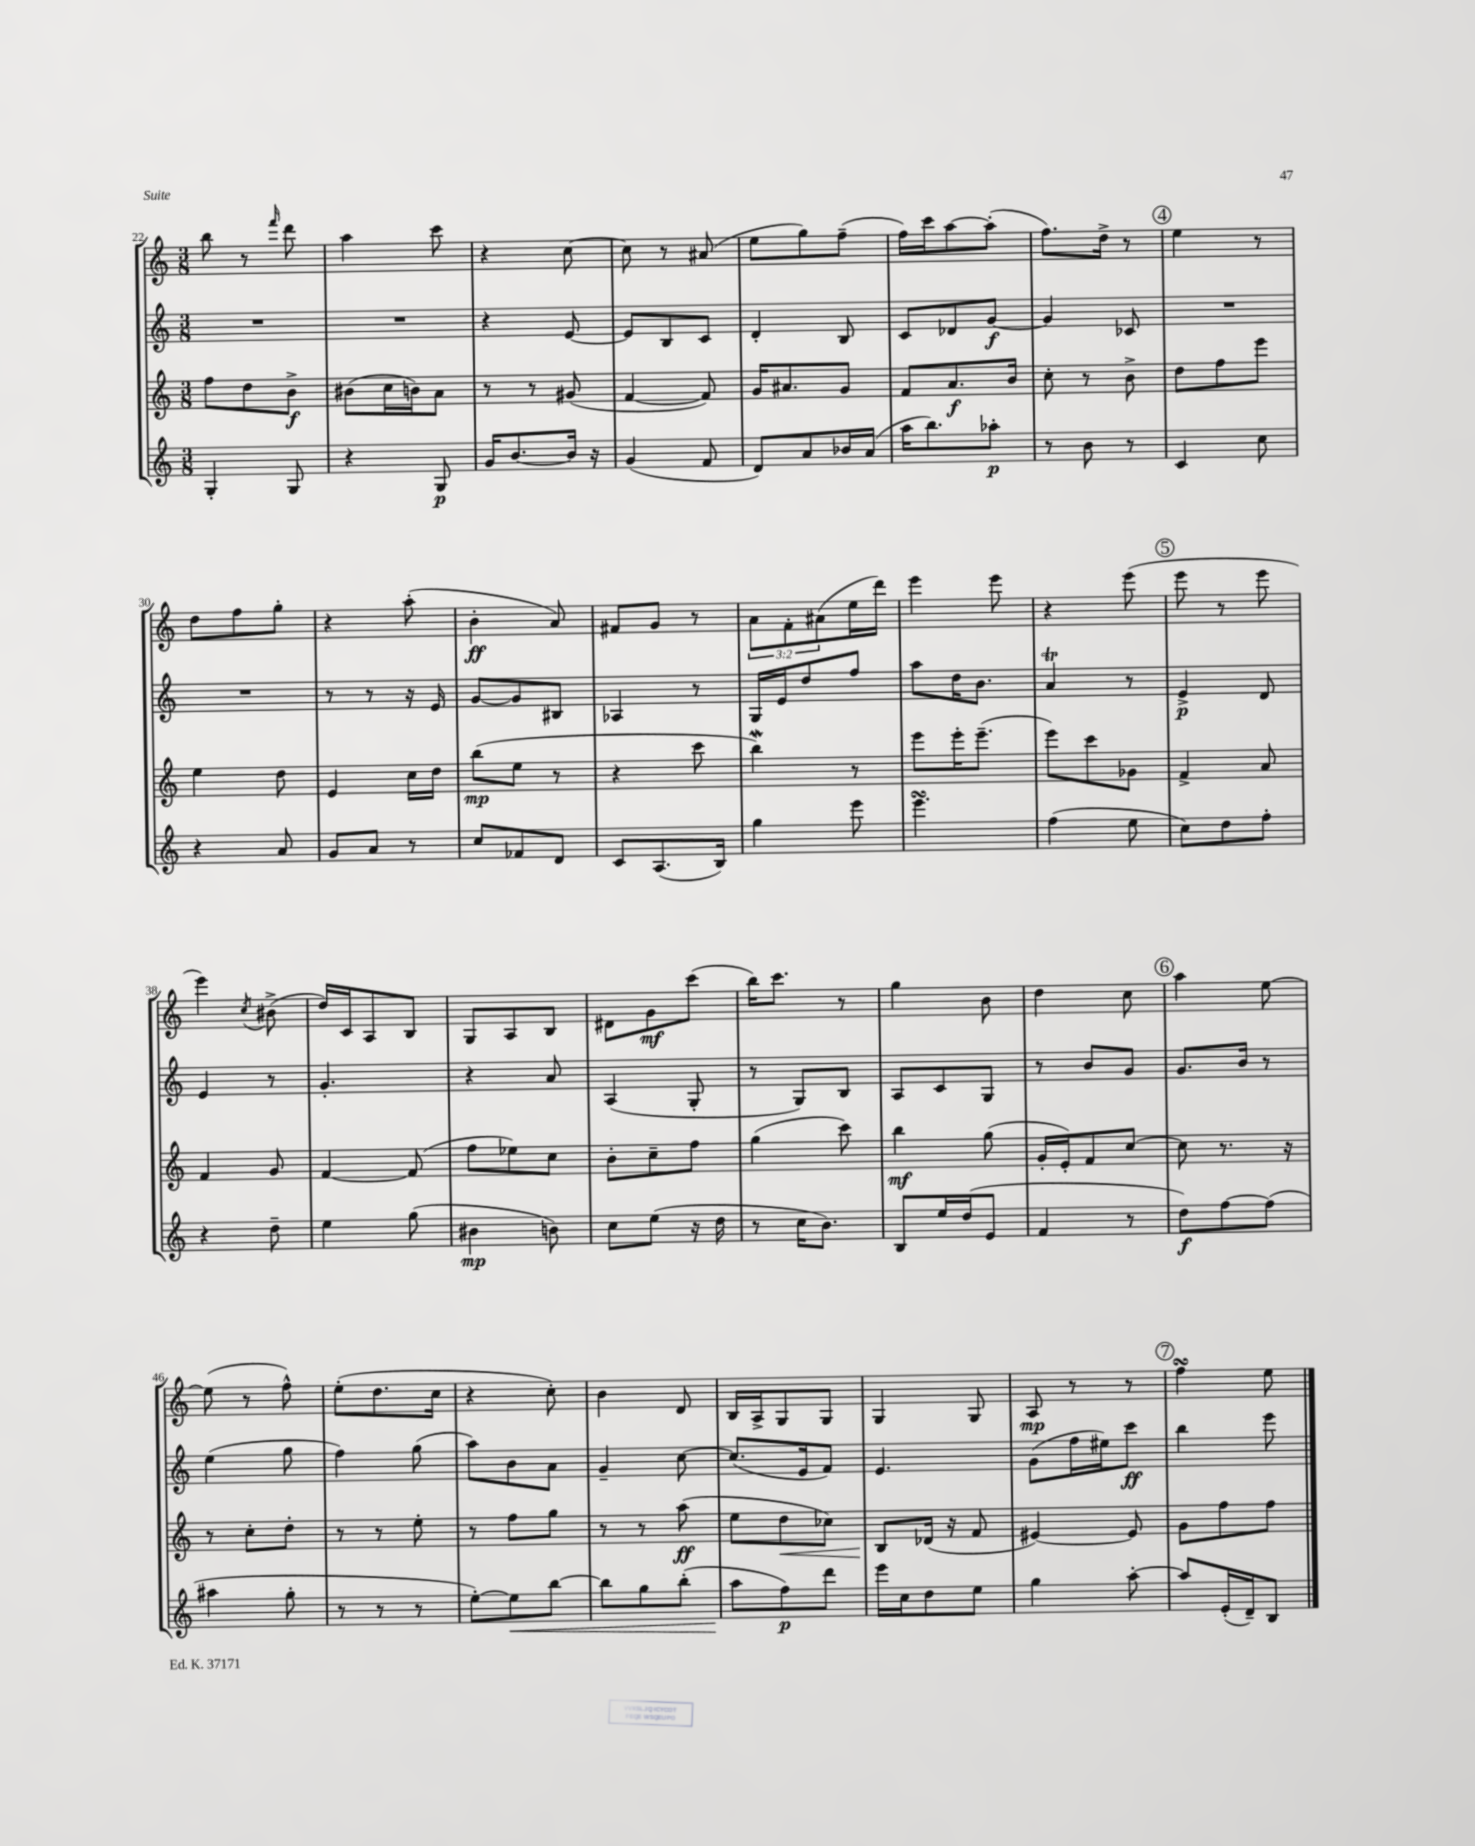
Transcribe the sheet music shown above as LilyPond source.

<<
\new StaffGroup <<
\new Staff = "s0" {
    \clef treble \key c \major \numericTimeSignature \time 3/8 \override Staff.TupletNumber.text = #tuplet-number::calc-fraction-text
    b''8 r8 \grace { f'''16 } d'''8 |
    a''4 c'''8 |
    r4 c''8~ |
    c''8 r8 ais'8( |
    e''8 g''8) f''8--( |
    f''16) c'''16 a''8~ a''8-.( |
    f''8.) d''16-> r8 |
    \mark \markup { \circle "4" } e''4 r8 |
    d''8 f''8 g''8-. |
    r4 a''8-.( |
    b'4-.\ff a'8) |
    fis'8 g'8 r8 |
    \tuplet 3/2 { a'8 f'8-. ais'8( } e''16 d'''16) |
    e'''4 e'''8 |
    r4 e'''8( |
    \mark \markup { \circle "5" } e'''8 r8 e'''8 |
    e'''4) \acciaccatura { c''8 } bis'8->( |
    d''16) c'16 a8 b8 |
    g8 a8 b8 |
    dis'8 g'8\mf c'''8( |
    b''16) c'''8. r8 |
    g''4 b'8 |
    d''4 c''8 |
    \mark \markup { \circle "6" } a''4 e''8~ |
    e''8( r8 f''8-^) |
    e''8-.( d''8. c''16 |
    r4 c''8-.) |
    b'4 d'8 |
    b16 a16-> g8 g8 |
    g4 g8 |
    a8\mp r8 r8 |
    \mark \markup { \circle "7" } f''4\turn e''8 \bar "|." |
}
\new Staff = "s1" {
    \clef treble \key c \major \numericTimeSignature \time 3/8
    R4. |
    R4. |
    r4 e'8~ |
    e'8 b8 c'8 |
    d'4-. b8 |
    c'8 des'8 g'8~\f |
    g'4 ces'8 |
    \mark \markup { \circle "4" } R4. |
    R4. |
    r8 r8 r16 e'16 |
    g'8~ g'8 bis8 |
    aes4 r8 |
    g16 e'16 d''8 f''8 |
    a''8 d''16 b'8. |
    a'4\trill r8 |
    \mark \markup { \circle "5" } e'4->\p d'8 |
    e'4 r8 |
    g'4.-. |
    r4 a'8 |
    a4( g8-. |
    r8 g8) b8 |
    a8 c'8 g8 |
    r8 b'8 g'8 |
    \mark \markup { \circle "6" } g'8. b'16 r8 |
    e''4( g''8 |
    f''4) g''8( |
    a''8) b'8 a'8 |
    g'4-- c''8~ |
    c''8.( e'16 f'8) |
    e'4. |
    g'8( f''16 eis''16) c'''8\ff |
    \mark \markup { \circle "7" } b''4 e'''8 \bar "|." |
}
\new Staff = "s2" {
    \clef treble \key c \major \numericTimeSignature \time 3/8
    f''8 d''8 b'8->\f |
    bis'8( c''16 b'16) a'8 |
    r8 r8 gis'8( |
    f'4~ f'8) |
    g'16 ais'8. g'8 |
    f'8 a'8.\f b'16 |
    c''8-. r8 b'8-> |
    \mark \markup { \circle "4" } d''8 f''8 e'''8 |
    e''4 d''8 |
    e'4 c''16 d''16 |
    b''8\mp( e''8 r8 |
    r4 c'''8 |
    b''4\mordent) r8 |
    e'''8 e'''16-. e'''8.--( |
    e'''8) c'''8 ges'8 |
    \mark \markup { \circle "5" } f'4-> a'8 |
    f'4 g'8 |
    f'4~ f'8( |
    f''8 ees''8) c''8 |
    b'8-. c''8-- f''8 |
    g''4( c'''8) |
    b''4\mf g''8( |
    g'16-. e'16-.) f'8 c''8~ |
    \mark \markup { \circle "6" } c''8 r8. r16 |
    r8 c''8-. d''8-. |
    r8 r8 e''8-. |
    r8 f''8 g''8 |
    r8 r8 a''8\ff( |
    e''8 d''8\< ces''8) |
    b8\! des'16( r16 f'8 |
    eis'4~) eis'8 |
    \mark \markup { \circle "7" } g'8 f''8 f''8 \bar "|." |
}
\new Staff = "s3" {
    \clef treble \key c \major \numericTimeSignature \time 3/8
    g4-. g8 |
    r4 g8\p |
    g'16 b'8.~ b'16 r16 |
    g'4( f'8 |
    d'8) a'8 bes'16 a'16( |
    a''16 b''8.) aes''8-.\p |
    r8 b'8 r8 |
    \mark \markup { \circle "4" } c'4 c''8 |
    r4 a'8 |
    g'8 a'8 r8 |
    c''8 fes'8 d'8 |
    c'8 a8.( b16) |
    g''4 e'''8 |
    e'''4.\turn |
    f''4( e''8 |
    \mark \markup { \circle "5" } c''8) d''8 f''8-. |
    r4 d''8-- |
    e''4 g''8( |
    bis'4\mp b'8) |
    c''8 e''8( r16 d''16 |
    r8 c''16 b'8.) |
    b8 e''16 d''16( e'8 |
    f'4 r8 |
    \mark \markup { \circle "6" } d''8\f) f''8~ f''8( |
    ais''4 g''8-. |
    r8 r8 r8 |
    e''8~-.) e''8\< b''8~ |
    b''8 g''8 b''8-.( |
    a''8\! f''8\p) d'''8 |
    e'''16 c''16 d''8 e''8 |
    g''4 a''8~-. |
    \mark \markup { \circle "7" } a''8 e'16-.( d'16--) b8 \bar "|." |
}
>>
>>
\layout { \context { \Score currentBarNumber = #22 } }
